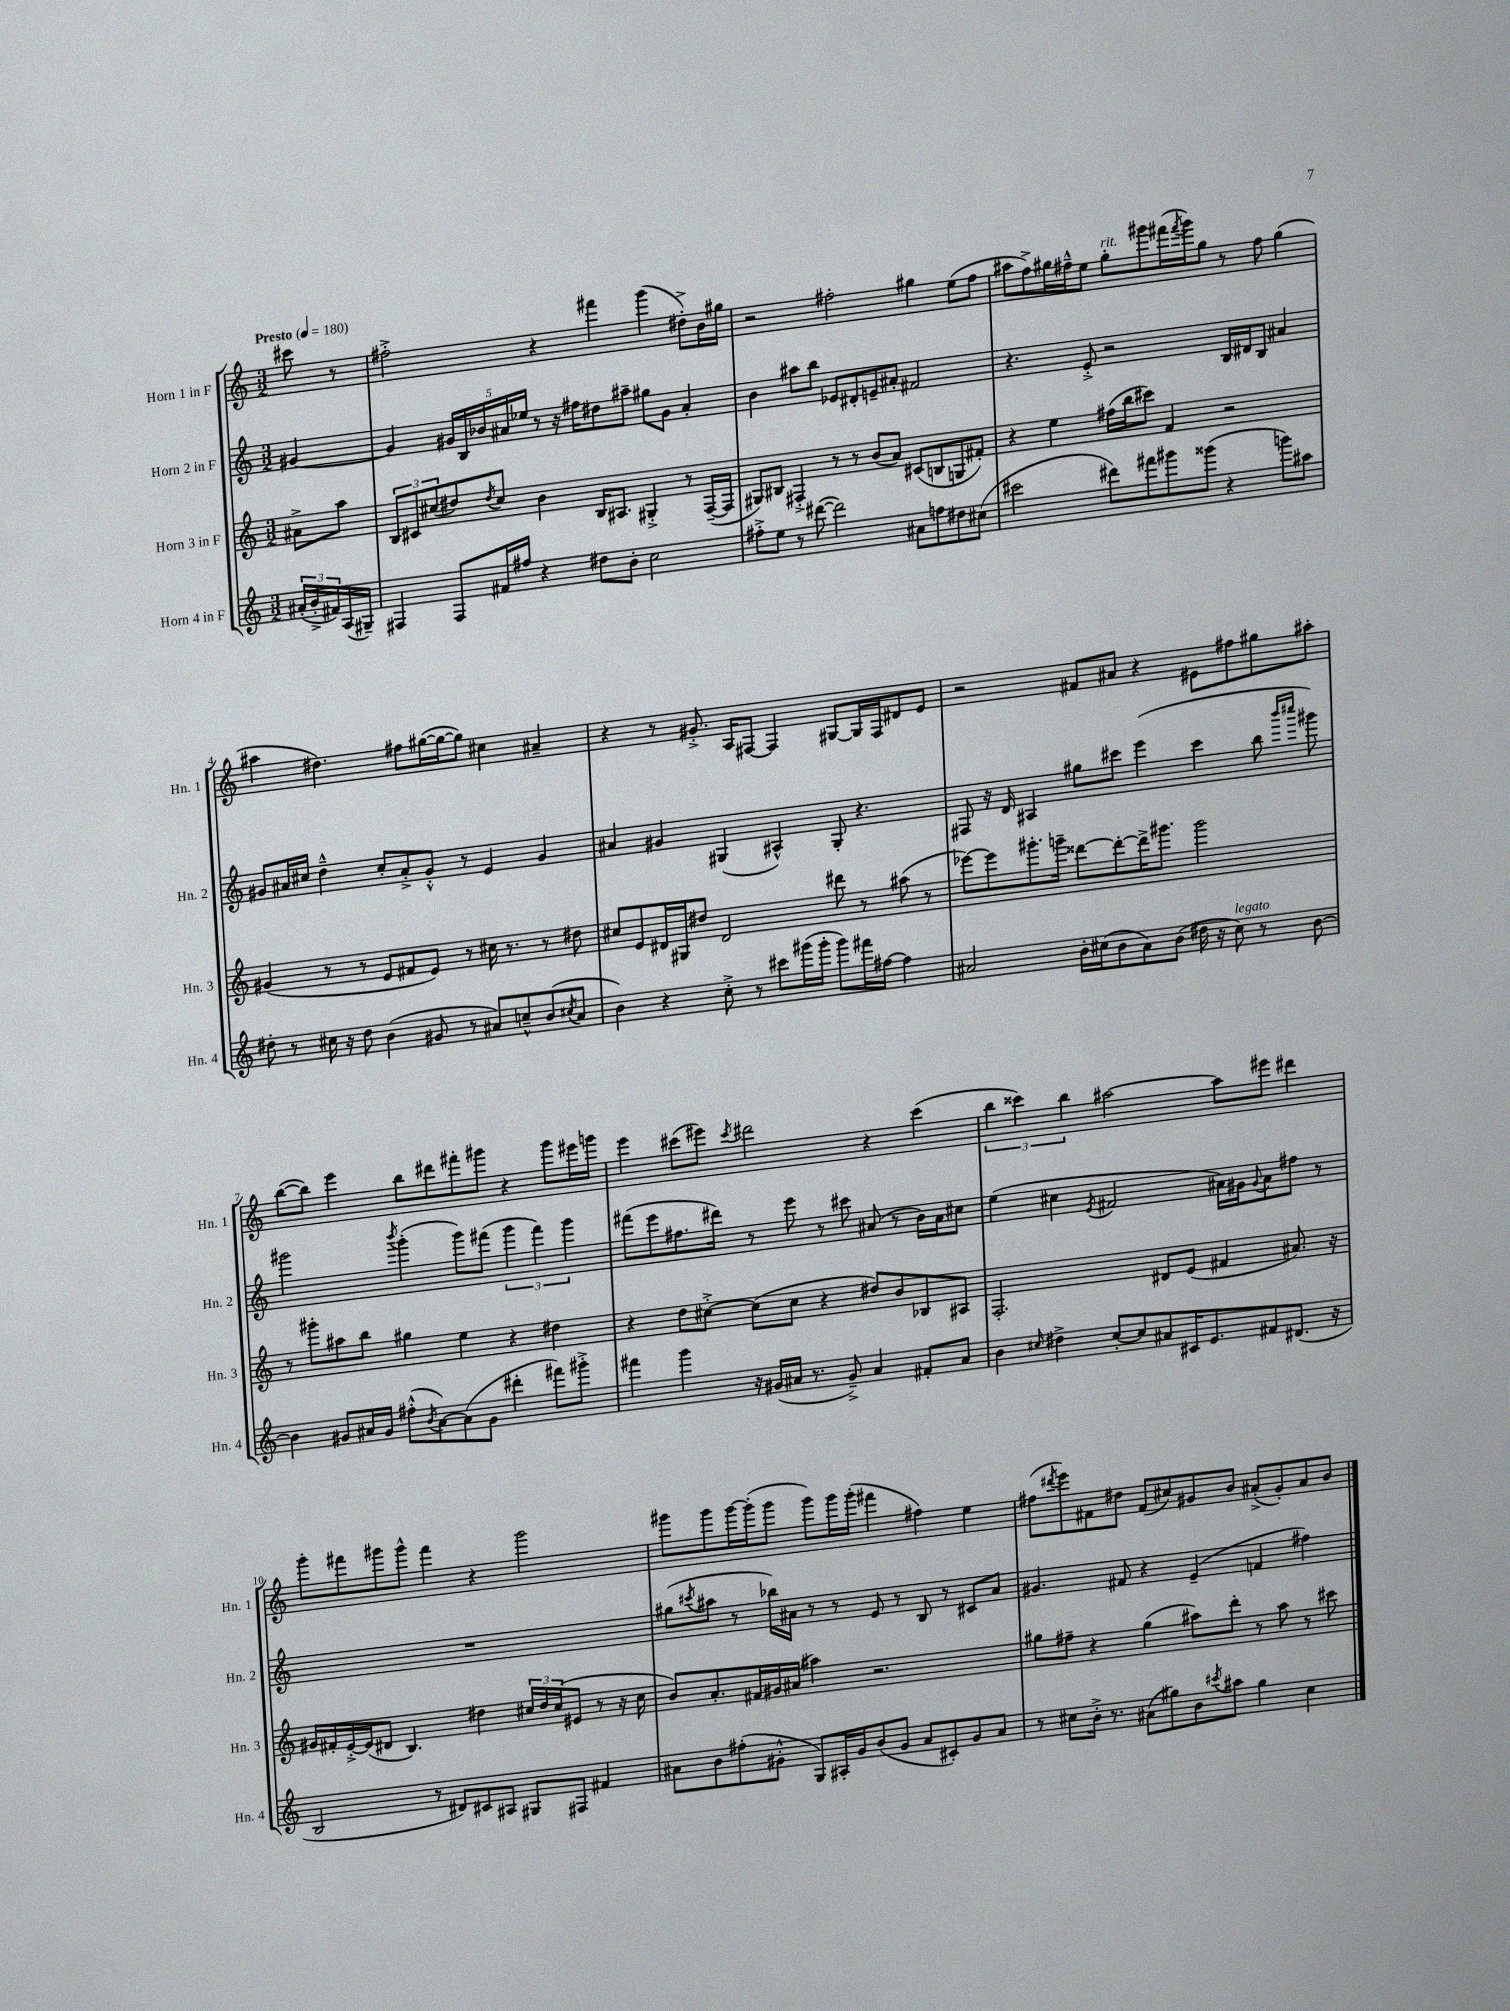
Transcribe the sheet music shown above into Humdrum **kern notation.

**kern	**kern	**kern	**kern
*staff4	*staff3	*staff2	*staff1
*clefG2	*clefG2	*clefG2	*clefG2
*k[]	*k[]	*k[]	*k[]
*M3/2	*M3/2	*M3/2	*M3/2
*MM180	*MM180	*MM180	*MM180
(24a#'/LL	8a#^\L	[4g#/	8ccc#\
24b'^/	.	.	.
24f#/)	.	.	.
(16A/	8aa\J	.	8r
16G#~/JJ)	.	.	.
=	=	=	=
4F#/	12B/L	4g#/]	2ff#'^\
.	12c#/	.	.
.	(12cc#/	.	.
8F#/L	8dd#/)	20g#/LL	.
.	.	20B/	.
.	.	20b-/	.
.	8qdd#/	.	.
16f#/L	8cc#/J	.	.
.	.	20a#/	.
16ff#/JJ	.	.	.
.	.	20ee-/JJ	.
4r	4b\	8r	4r
.	.	16r	.
.	.	16ff#\LK	.
8dd#\L	16B/LK	8dd#\	4fff#\
.	8.A#/J	.	.
8b'\J	.	8aa#~\J	.
2cc\	4G#'^/	8gg#\L	(4ggg\
.	.	8g#\J	.
.	8r	4a#'/	8dd#'^\L)
.	([16F~/LL	.	16b\L
.	16F/]JJ	.	16gg#\JJ
=	=	=	=
8ff#'^\L	8G#/L)	4b\	2r
8ee\J	8B#/J	.	.
8r	4F#'^/	8aa#\L	.
([8ddd#\	.	8bb\J	.
2ddd#\])	8r	8e-/L	2ff#'\
.	8r	8d#'/	.
.	(8b/L	8e~/	.
.	8a/J)	8a#'/J	.
8a#\L	(8c#/L	2f#/	4gg#\
8ff\	8B/	.	.
8dd#\	8G/	.	(8ee\L
(8cc#\J	8f#'/J)	.	8ff#\J
=	=	=	=
2ccc#\	4r	4.r	8aa#\L
.	.	.	8ff^\)
.	4ee\	.	16gg#\L
.	.	.	16ff#~^^\J
.	.	8e'^/	8ee\J
8ddd#\L)	(16ff#\LL	2r	8gg#'\L
.	16bb\J	.	.
8fff#\	8ccc#\J)	.	8ggg#\
8ggg#\	4f/	.	(16fff#\L
.	.	.	8qfff#/
.	.	.	16ggg#\J)
(8ggg##\J	.	.	8gg#\J
4r	2r	16B/LL	8r
.	.	16d#/J	.
.	.	8B/J	8ff#\
8ggg\L)	.	4a#/	(4gg#\
8aa#\J	.	.	.
=	=	=	=
8dd#'\	(4g#/	8g#/L	4aa#\
8r	.	16a#/L	.
.	.	16cc#/JJ	.
16cc#\	8r	4dd~^^\	4.dd#\)
16r	.	.	.
8dd#\	8r	.	.
(4b\	8e/L	8cc#'/L	.
.	8f#/	8a#'^/	8ff#\L
8g#/	8e/J)	8g#'^^/J	([16gg#\L
.	.	.	16gg#\_J
8r	8r	8r	8gg#\]J)
8a#/L)	16cc#\	4e/	4cc#\
.	8.r	.	.
8cc~^^/	.	.	.
(8b/	8r	4g#/	4a#~/
8qcc#/	.	.	.
8a#/J	8dd#\	.	.
=	=	=	=
4b\)	8cc#/L	4a#/	4r
.	8e/	.	.
4r	16d#/L	4g#/	8r
.	16G#/J	.	.
.	8dd#/J	.	8.g#'^/
8cc'^\	2d#/	(4G#/	.
.	.	.	16A/LK
8r	.	.	[8F#/J
8ccc#\L	.	4A#^^/)	4F#/]
(16ggg#\L	.	.	.
16ggg#'\JJ	.	.	.
8ggg#\L)	8ddd#\	8G#'/	[8G#/L
16fff#\L	8r	4.r	16G#/]L
[16ff#\JJ	.	.	16F#/J
4ff#\]	(8aa#\	.	8d#/
.	8r	.	8e/J
=	=	=	=
2a#/	[8eee-\L)	8F#/	2r
.	8eee-\]	16r	.
.	.	16d/	.
.	8.ggg#'\	4A#/	.
.	16ggg~\Jk	.	.
16b'\LL	[8ddd##\L	8gg#\L	8f#/L
(16cc#\J	.	.	.
8b\	8ddd##'\_	8ccc#\J	8a#/J
8a#\)	16ddd##^\]K	(4eee\	4r
.	8.ggg#\J	.	.
(8b\J	.	.	.
16dd#\	2ggg#\	4ccc#\	8e#\L
16r	.	.	.
8cc#\)	.	.	8ff#\
8r	.	8bb\	8gg#\
.	.	16qqbbb/LL	.
.	.	16qqcccc#/JJ	.
[8b\	.	8ggg#\)	8aa#'\J
=	=	=	=
4b\]	8r	2ggg#\	([8bb\L
.	8ggg#'\L	.	8bb\]J)
8g#/L	8aa#\	.	4eee\
16a#/L	8bb\J	.	.
16g#/JJ	.	.	.
.	.	8qbbb/	.
(8ff#'^^\L	4gg#\	(4ggg#'\	8bb\L
8qb/	.	.	.
[8a#\)	.	.	8ddd#\
(8a#\]	4ee\	8ggg#\L)	8fff#'\
8g#\J	.	(8fff#\J	8ggg#\J
4ddd#'\	4r	6ggg#\	4r
.	.	6fff#\)	.
8fff#\L)	4dd#\	.	8ggg#\L
.	.	6ggg#\	.
8ggg#'^\J	.	.	16eee#\L
.	.	.	16ggg\JJ
=	=	=	=
4fff#\	4r	(8fff#\L	4eee\
.	.	8eee\	.
4ggg\	8dd\L	8.ff#\	(8ccc#\L
.	[8cc#'^\J	.	8eee#\J)
.	.	16ddd#\Jk)	.
.	.	.	8qccc#/
16r	(8cc#\]L	8r	2ddd#\
(16g#/LL	.	.	.
16a#/JJ	8cc#\J	8eee\	.
8.r	.	.	.
.	4r	8r	.
8g#~^/)	.	8ccc#\	.
4a#/	8dd#/L)	(8a#/	4r
.	8b/	8r	.
8f#'/L	8B-/	16b\LL)	(4ccc#\
.	.	16a#\J	.
8a#/J	8A#/J	8cc#\J	.
=	=	=	=
4b\	2.F'/	(4ee\	6bb\
.	.	.	6ccc##\)
16qqcc#/	.	.	.
4dd#^\	.	4cc#\	.
.	.	.	6bb\
.	.	8qe/	.
[8cc#'/L	.	2f#/	[2aa#\
8cc#/]	.	.	.
8a#/	8d#/L	.	.
16c#/K	(8e/J	.	.
8.e/	.	.	.
.	4f#/	16a#\LL)	8aa#\]L
.	.	16g#\J	.
.	.	8qqg#/	.
8f#/	.	8a#\	8eee#\J
(8.d#/J	8.a#/)	8ff#\J	4ddd#\
.	.	8r	.
16r	16r	.	.
=	=	=	=
2B/	16g#/LL	1.r	8ggg'\L
.	16f#'/	.	.
.	[16e'^/	.	8fff#\
.	(16e/]J	.	.
.	8d#/J	.	8ggg#\
.	4.B/)	.	8ggg#^^\J
8r	.	.	4fff#\
8d#/L)	.	.	.
8c#/	4dd#\	.	4r
8A#/J	.	.	.
8G#/L	24cc#/LL	.	2ggg#\
.	24dd#/	.	.
.	(24cc#/J	.	.
8F#/J	8e#/J	.	.
4f#/	8r	.	.
.	16r	.	.
.	16cc#\	.	.
=	=	=	=
8a#\L	8b/L)	(8gg#\L	8ggg#\L
.	.	8qccc#/	.
8b\	8.a'/	8aa#\J	8ggg#\
(8ff#'\	.	8r	[16ggg#\L
.	16f#/L	.	(16ggg#'\]J
8g#'^^\J	16g#/	16bb-\LL)	8ggg#\J
.	(16a#/JJ	16a#\JJ	.
8G/L)	4aa#\)	8r	8ggg#\L)
16A#'/L	.	8r	16ggg#\L
16g#/J	.	.	(16ggg#'\JJ
(8b/	2.r	8e/	4fff#\
8g#/J	.	8r	.
8a#/L	.	8B/	4ff#\)
8c#'/)	.	8r	.
8g#/	.	8c#/L	4ee\
8a#/J	.	8a#/J	.
=	=	=	=
8r	8gg#\L	4.g#/	(8ff#\L
.	.	.	8qddd#/
8cc#\L	8ff#~\J	.	8eee\)
16b'^\Jk	4r	.	8f#\
8.r	.	.	.
.	.	8f#/	8dd#\J
(8a#\L	(4gg#\	4r	(8f#/L
8gg#\)	.	.	8cc#/)
8b\	8aa#\L)	(4e~/	8g#/
8qccc#/	.	.	.
8aa#\J	8ddd'\J	.	8b/J
4gg#\	8r	4f/	(8a#'^/L
.	8aa#\	.	8g#'/)
4cc#\	8r	4ff#\)	8a#/
.	8ccc#\	.	8b/J
==	==	==	==
*-	*-	*-	*-
